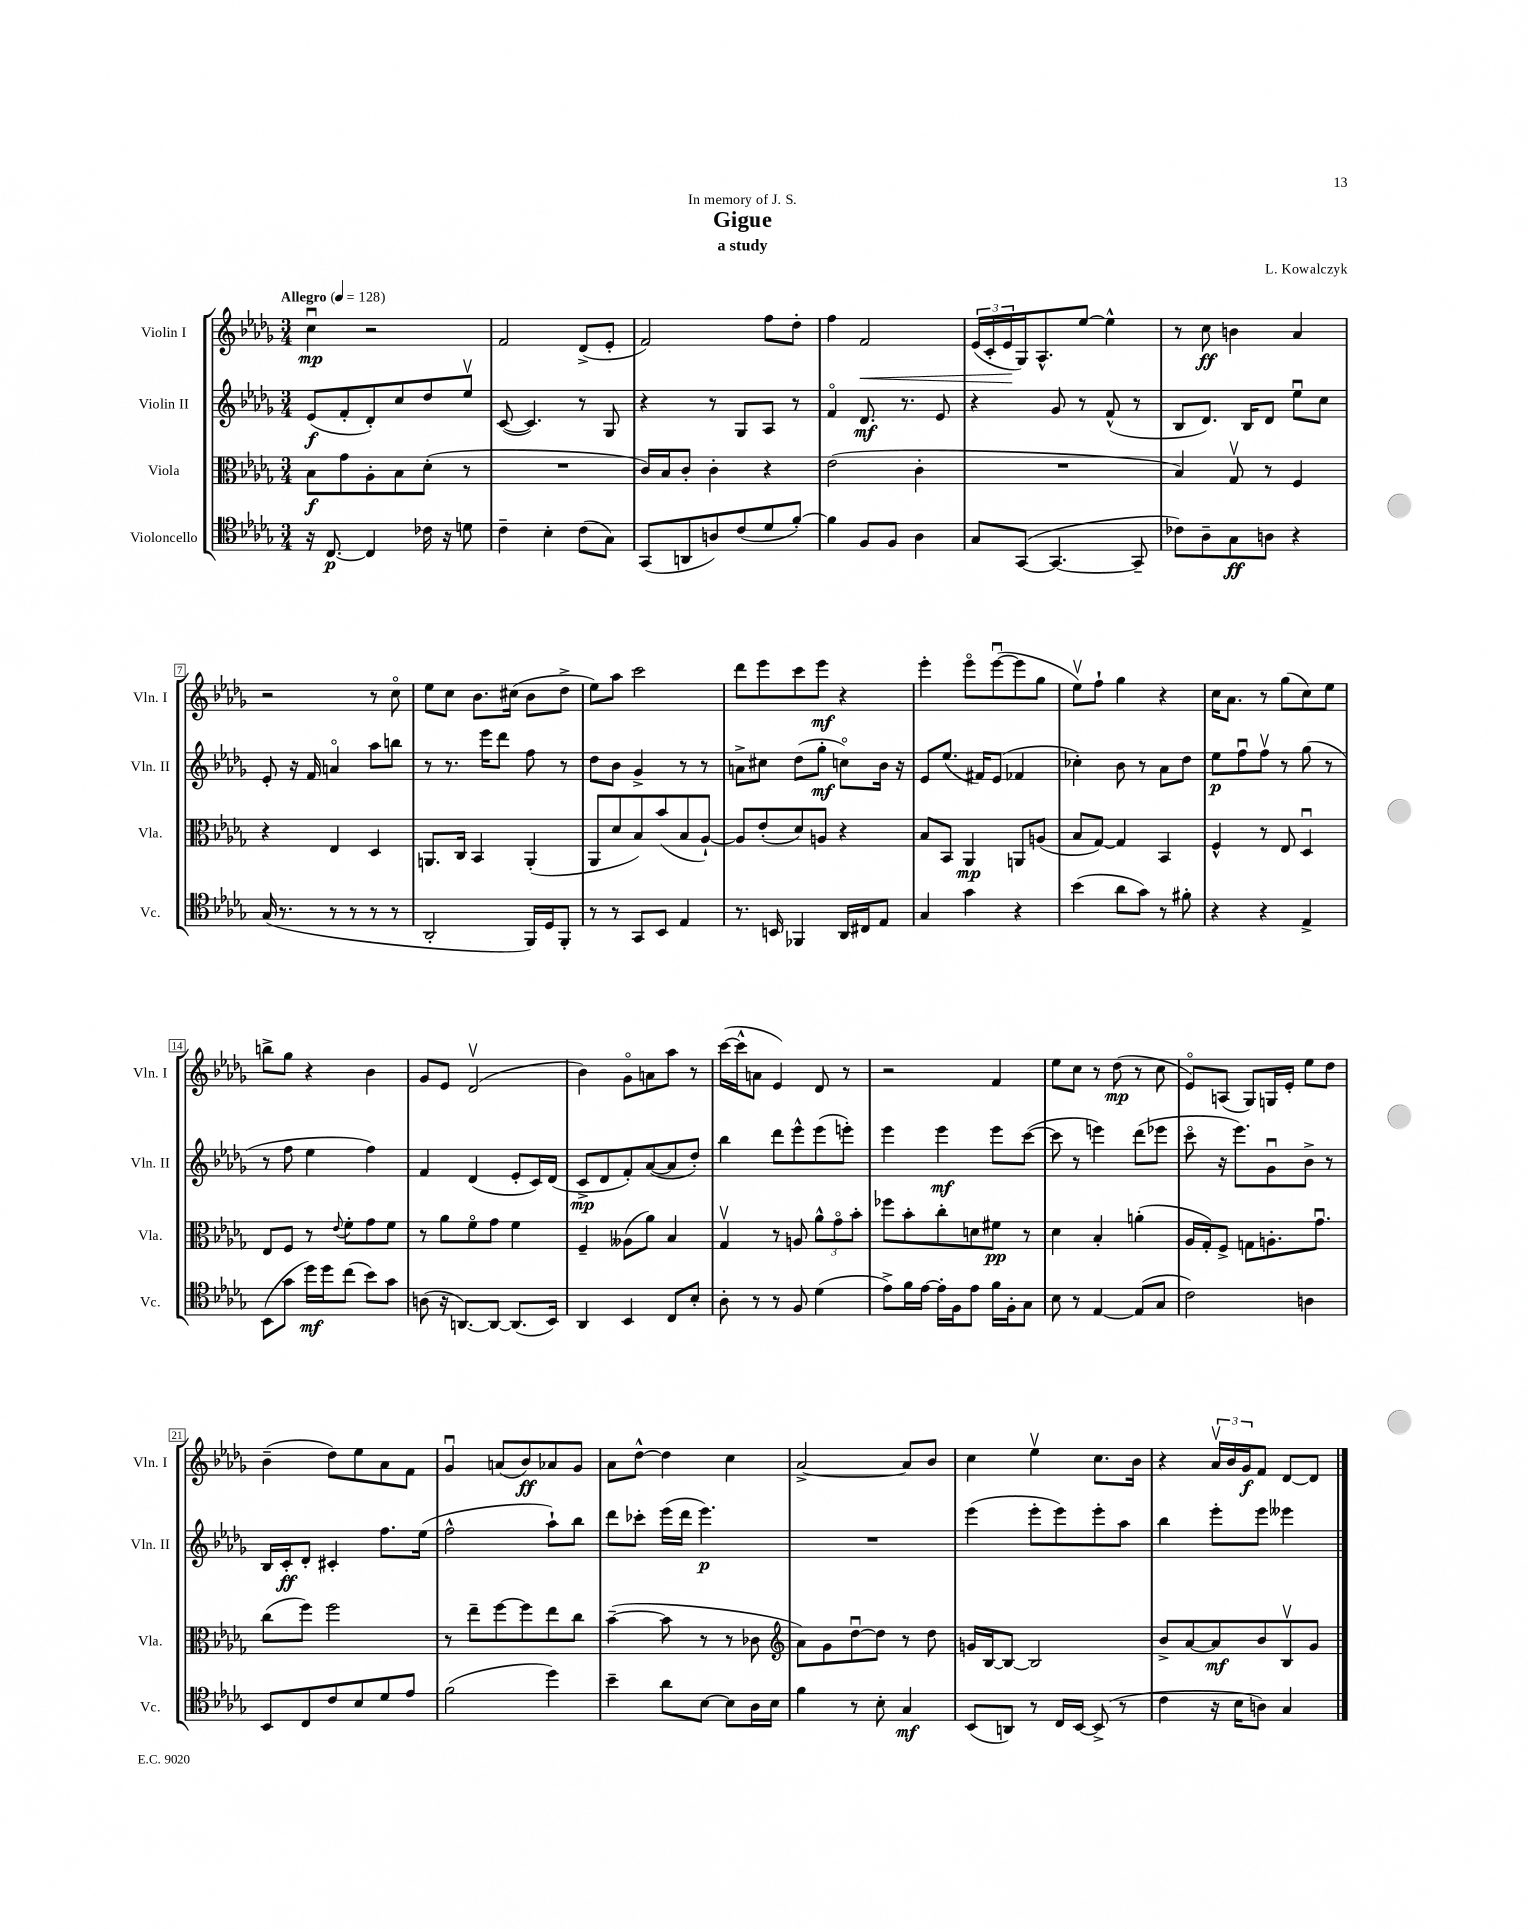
\header { title = "Gigue" composer = "L. Kowalczyk" subtitle = "a study" dedication = "In memory of J. S." }
<<
\new StaffGroup <<
\new Staff = "s0" \with { instrumentName = "Violin I" shortInstrumentName = "Vln. I" } {
    \clef treble \key des \major \numericTimeSignature \time 3/4 \tempo "Allegro" 4 = 128
    c''4\downbow\mp r2 |
    f'2 des'8->( ees'8-. |
    f'2) f''8 des''8-. |
    f''4 f'2\< |
    \tuplet 3/2 { ees'16( c'16-. ees'16\! } ges16) aes8.-^ ees''8~ ees''4-^ |
    r8 c''8\ff b'4 aes'4 |
    r2 r8 c''8\flageolet |
    ees''8 c''8 bes'8. cis''16( bes'8 des''8-> |
    ees''8) aes''8 c'''2 |
    des'''8 ees'''8 c'''8 ees'''8\mf r4 |
    ees'''4-. ees'''8\flageolet ees'''8~\downbow( ees'''8 ges''8 |
    ees''8\upbow) f''8-! ges''4 r4 |
    c''16 aes'8. r8 ges''8( c''8) ees''8 |
    b''8-> ges''8 r4 bes'4 |
    ges'8 ees'8 des'2\upbow( |
    bes'4) ges'8\flageolet a'8 aes''8 r8 |
    c'''16~( c'''16-^ a'8 ees'4) des'8 r8 |
    r2 f'4 |
    ees''8 c''8 r8 des''8\mp( r8 c''8 |
    ees'8\flageolet) a8( ges8) g16 ees'16-. ees''8 des''8 |
    bes'4--( des''8) ees''8 aes'8 f'8 |
    ges'4\downbow a'8( bes'8\ff) aes'8 ges'8 |
    aes'8 des''8~-^ des''4 c''4 |
    aes'2~-> aes'8 bes'8 |
    c''4 ees''4\upbow c''8. bes'16 |
    r4 \tuplet 3/2 { aes'16\upbow bes'16 ges'16\f } f'8 des'8~ des'8 \bar "|." |
}
\new Staff = "s1" \with { instrumentName = "Violin II" shortInstrumentName = "Vln. II" } {
    \clef treble \key des \major \numericTimeSignature \time 3/4
    ees'8\f( f'8-. des'8-.) c''8 des''8 ees''8\upbow |
    c'8~( c'4.) r8 ges8 |
    r4 r8 ges8 aes8 r8 |
    f'4\flageolet des'8.\mf r8. ees'8 |
    r4 ges'8 r8 f'8-^( r8 |
    bes8 des'8.) bes16 des'8 ees''8\downbow c''8 |
    ees'8-. r16 f'16 a'4\flageolet aes''8 b''8 |
    r8 r8. ees'''16 des'''8 f''8 r8 |
    des''8 bes'8 ges'4-> r8 r8 |
    a'8-> cis''8 des''8( ges''8-.\mf c''8\flageolet) bes'16 r16 |
    ees'8 ees''8.( fis'16) ees'8( fes'4 |
    ces''4-.) bes'8 r8 aes'8 des''8 |
    ees''8\p f''8\downbow f''8\upbow r8 ges''8( r8 |
    r8 f''8 ees''4 f''4) |
    f'4 des'4( ees'8-. c'16) des'16( |
    c'8->\mp des'8 f'8-.) aes'8~( aes'8 des''8-.) |
    bes''4 des'''8 ees'''8-^ ees'''8( e'''8-.) |
    ees'''4 ees'''4\mf ees'''8 c'''8~( |
    c'''8 r8 e'''4) des'''8( ees'''8 |
    c'''8\flageolet r16 ees'''8.) ges'8\downbow bes'8-> r8 |
    bes16 c'16-.\ff des'8-. cis'4-. f''8. ees''16( |
    f''2-^ aes''8-!) bes''8 |
    des'''8 ces'''8-. ees'''16( des'''16 ees'''4.\p) |
    R2. |
    ees'''4( ees'''8-. ees'''8) ees'''8-. aes''8 |
    bes''4 ees'''8-. ees'''8 eeses'''4 \bar "|." |
}
\new Staff = "s2" \with { instrumentName = "Viola" shortInstrumentName = "Vla." } {
    \clef alto \key des \major \numericTimeSignature \time 3/4
    bes8\f ges'8 aes8-. bes8 des'8-.( r8 |
    R2. |
    c'16) bes16 c'8-. c'4-. r4 |
    ees'2( c'4-. |
    R2. |
    bes4) ges8\upbow r8 f4 |
    r4 ees4 des4 |
    a,8. c16 bes,4 a,4-.( |
    aes,8 des'8 bes8) bes'8( bes8 aes8~-!) |
    aes8 ees'8-.( des'8) a8 r4 |
    bes8 bes,8 aes,4\mp a,8 a8( |
    bes8 ges8~) ges4 bes,4 |
    f4-^ r8 ees8 des4\downbow |
    ees8 f8 r8 \appoggiatura { ees'8 } f'8-. ges'8 f'8 |
    r8 aes'8 f'8\flageolet ges'8 f'4 |
    f4-- aeses8( aes'8) bes4 |
    ges4\upbow r8 a8 \tuplet 3/2 { aes'8-^ ges'8\flageolet bes'8-. } |
    fes''8 bes'8-. c''8-. d'8 fis'8\pp r8 |
    des'4 bes4-. a'4-.( |
    aes16 ges16-.) f8-> g8 a8.-. ges'8.\downbow |
    c''8( f''8) f''2 |
    r8 ees''8-- f''8~ f''8 ees''8 c''8 |
    bes'4~--( bes'8 r8 r8 ces'8 |
    \clef treble aes'8) ges'8 des''8~\downbow des''8 r8 des''8 |
    g'16 bes16~ bes8~ bes2 |
    bes'8-> aes'8~ aes'8\mf bes'8 bes8\upbow ges'8 \bar "|." |
}
\new Staff = "s3" \with { instrumentName = "Violoncello" shortInstrumentName = "Vc." } {
    \clef tenor \key des \major \numericTimeSignature \time 3/4
    r16 c8.~\p c4 ces'16 r16 d'8 |
    c'4-- bes4-. c'8( ges8) |
    ges,8( a,8 a8) c'8( des'8 f'8~-.) |
    f'4 f8 f8 aes4 |
    ges8 ges,8~( ges,4.~ ges,8-- |
    ces'8) aes8-- ges8\ff a8 r4 |
    ges16( r8. r8 r8 r8 r8 |
    aes,2-. f,16) des16 f,8-. |
    r8 r8 ges,8 bes,8 ees4 |
    r8. b,16 fes,4 aes,16 cis16 ees8 |
    ges4 ges'4 r4 |
    bes'4( aes'8 ges'8) r8 fis'8-. |
    r4 r4 ees4-> |
    bes,8( ges'8 des''16\mf) des''16 c''8( bes'8) ges'8 |
    a8( r16 a,8.~) a,8~ a,8.( bes,16) |
    aes,4 bes,4 c8 bes8-. |
    aes8-. r8 r8 f8 des'4( |
    ees'8->) f'16 ees'16~ ees'16-. f16 ees'8 f'16 f16-. ges8 |
    bes8 r8 ees4~ ees8( ges8 |
    c'2) a4 |
    bes,8 c8 c'8 bes8 des'8 ees'8 |
    f'2( des''4) |
    bes'4-- aes'8 bes8~ bes8 aes16 bes16 |
    f'4 r8 bes8-. ges4\mf |
    bes,8( a,8) r8 c16 bes,16~ bes,8->( r8 |
    c'4 r16 bes16 a8) ges4 \bar "|." |
}
>>
>>
\layout { \context { \Score \override BarNumber.stencil = #(make-stencil-boxer 0.1 0.3 ly:text-interface::print) } }
